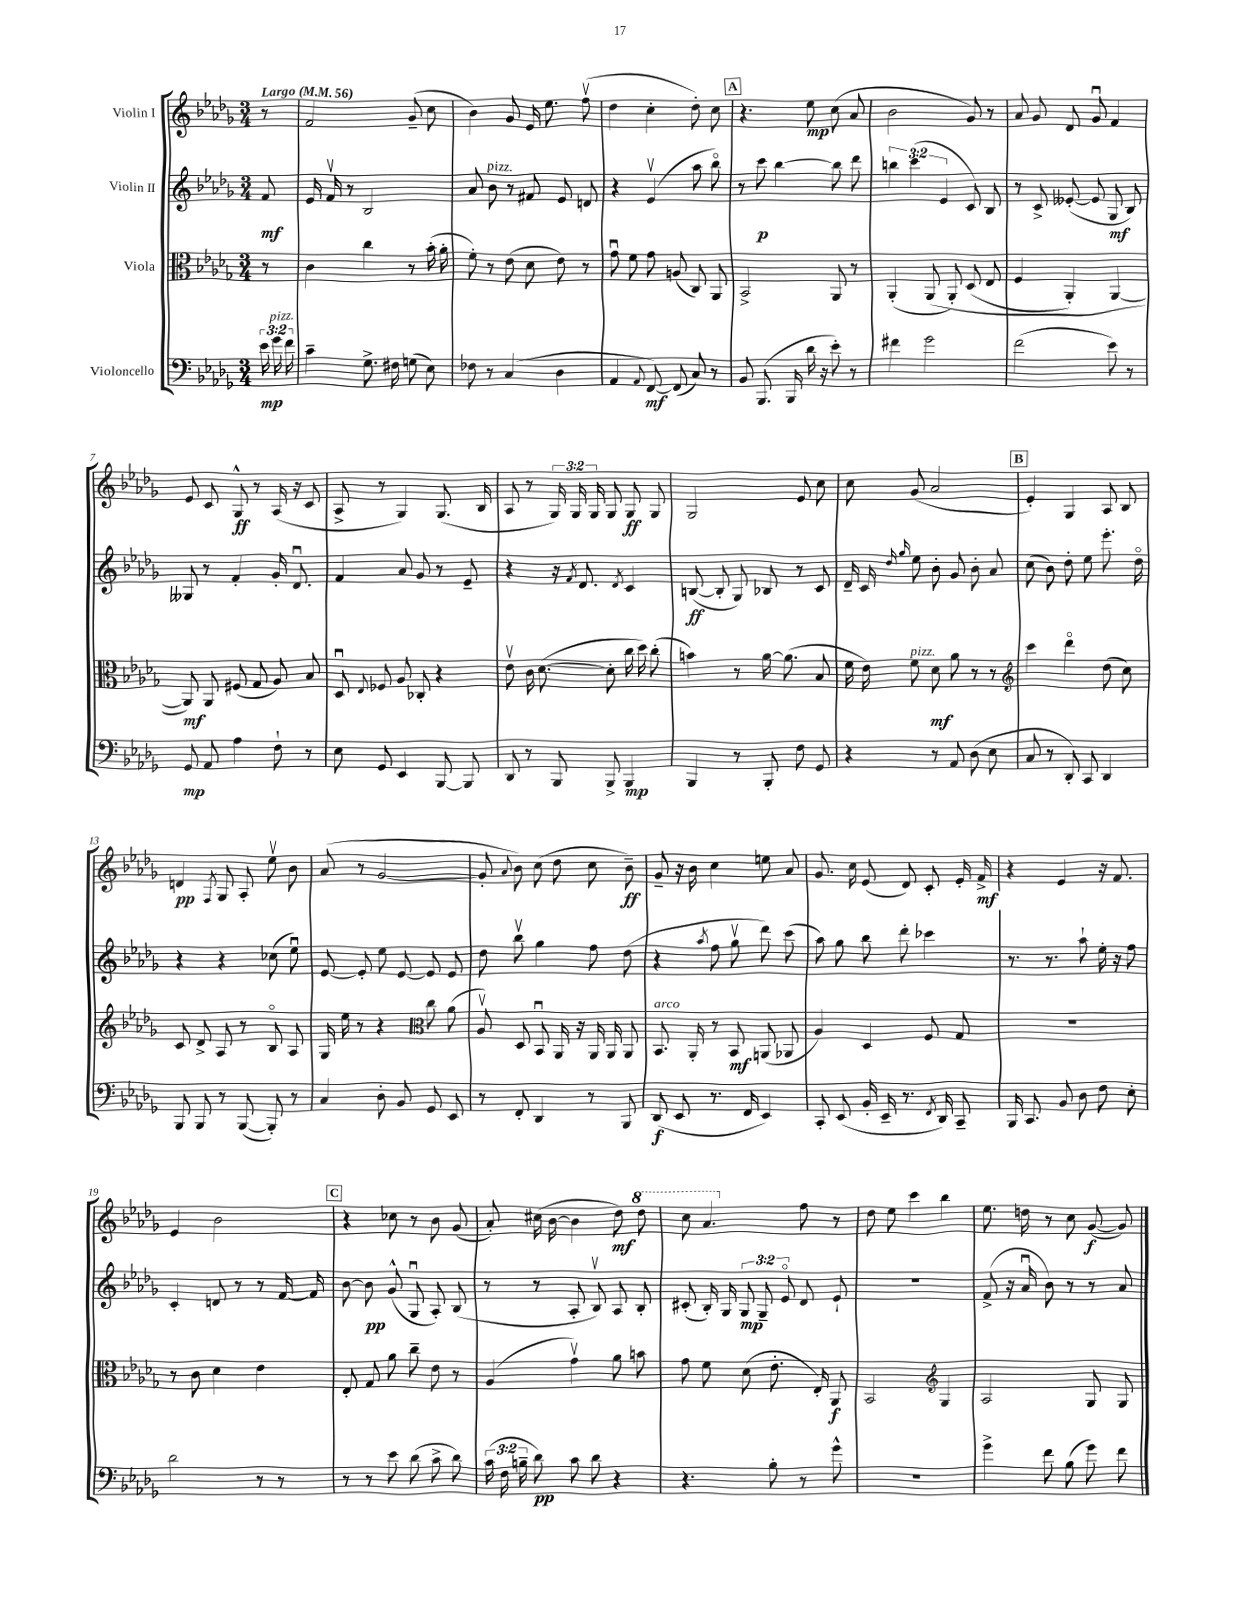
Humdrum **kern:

**kern	**kern	**kern	**kern
*staff4	*staff3	*staff2	*staff1
*clefF4	*clefC3	*clefG2	*clefG2
*k[b-e-a-d-g-]	*k[b-e-a-d-g-]	*k[b-e-a-d-g-]	*k[b-e-a-d-g-]
*M3/4	*M3/4	*M3/4	*M3/4
*MM56	*MM56	*MM56	*MM56
24e-	8r	8f	8r
24g-	.	.	.
24f	.	.	.
=	=	=	=
4c~	4c	16e-	2f
.	.	16fv	.
.	.	8r	.
8.G-^	4cc	2B-	.
16F#	.	.	.
(8G	8r	.	(8g-~
8E-)	(16b-'	.	8cc
.	16a-'	.	.
=	=	=	=
8F-	8f')	8a-	4b-)
8r	8r	8b-	.
(4C	(8e-	8r	8g-
.	8d-	8f#	16e-
.	.	.	8.ee-
4D-	8e-)	8e-	.
.	8r	8d	(8ffv
=	=	=	=
4AA-	8g-u	4r	4dd-
.	8f	.	.
8qqAA-	.	.	.
[8FF)	8g-	(4e-v	4cc'
(8FF]	(8A	.	.
8C)	8C)	8aa-	8dd-')
8r	8AA-	8bb-o)	8cc
=	=	=	=
8BB-	2BB-^	8r	4.r
(8.BBB-	.	8ccc	.
.	.	[4bb-	.
16BBB-	.	.	.
16d-	.	.	8ee-
16r	.	.	.
8e-')	8AA-	8bb-]	(8cc
8r	8r	8ddd-	8a-
=	=	=	=
4f#	(4AA-'	6bb	2b-
.	.	(6ccc	.
2g-	&(8AA-	.	.
.	.	6e-	.
.	8AA-')	.	.
.	(8D-	8c)	8g-)
.	8E-	8B-	8r
=	=	=	=
(2f	4F	8r	8a-
.	.	8c^	8g-
.	4AA-')	([8e--'	8d-
.	.	8e--]	8g-u
8e-)	[4AA-	8G-	4f
8r	.	8B-)	.
=	=	=	=
8GG-	8AA-]&)	8G--	8e-
8AA-	8AA-	8r	8c
4A-	(8F#	4f'	8G-^^
.	8G-	.	8r
8F`	8A-)	16g-'	(16A-
.	.	8.d-u	16r
8r	8B-	.	8c
=	=	=	=
8E-	8D-u	4f	8A-^
.	8qqE-	.	.
8GG-	8F-	.	8r
4EE-	8A-	8a-	4G-)
.	8C-'	8g-	.
[8BBB-	4r	8r	(8.G-
8BBB-]	.	8e-~	.
.	.	.	16B-
=	=	=	=
8DD-	8e-v	4r	8A-
8r	16c	.	8r
.	([8.d-	.	.
8BBB-	.	16r	24G-)
.	.	.	24G-
.	.	8qf	.
.	.	8.d-	.
.	.	.	24G-
8BBB-^	8d-']	.	8G-
.	.	8qd-	.
4BBB-	16cc	4c	8G-
.	16dd-)	.	.
.	(8cc'	.	8G-
=	=	=	=
4BBB-	4b)	([8B	2G-
.	.	8B']	.
8r	8r	8G-)	.
8BBB-'	[16a-	8B-	.
.	(8.a-]	.	.
8F	.	8r	8e-
8GG-	8B-	8c	8cc
=	=	=	=
4r	16f	16d-~	8cc
.	16e-)	16c	.
.	.	16qqdd-	.
.	.	16qqgg-	.
.	8f	8ee-	(8g-
8r	8d-	8b-'	2a-
8AA-	8a-	8g-	.
(8D-	8r	8b-'	.
8E-	8r	8a-	.
=	=	=	=
*	*clefG2	*	*
8C	4ccc	(8cc	4e-')
8r	.	8b-)	.
8DD-')	4ddd-o	8dd-'	4G-
8CC	.	8ee-	.
4DD-	(8dd-	8.eee-'	8A-
.	8cc)	.	8B-
.	.	16dd-o	.
=	=	=	=
8BBB-	8c	4r	4d
8BBB-	8d-^	.	.
.	.	.	8qF
8r	8A-	4r	8G-
([8BBB-	8r	.	8A-'
8BBB-'])	8B-o	(8cc-	8ee-v
8r	8A-	8ee-u)	8b-
=	=	=	=
4C	16G-	[8e-	(8a-
.	16ee-	.	.
.	8r	8e-']	8r
8D-'	4r	8ee-	[2g-
8BB-	.	[8e-	.
*	*clefC3	*	*
8GG-	8cc	8e-]	.
8EE-	(8a-	8e-	.
=	=	=	=
8r	8A-v)	8dd-	8g-']
.	.	.	8qqa-
8FF'	8D-	8bb-v	8b-)
4DD-	8BB-u	4gg-	(8cc
.	16AA-	.	8dd-
.	16r	.	.
8r	16AA-	8ff	8cc
.	16AA-	.	.
8BBB-	8AA-	(8dd-	8b-~)
=	=	=	=
(8DD-	8.BB-	4r	8g-~
8EE-	.	.	16r
.	16AA-'	.	16b-
.	.	8qaa-	.
8.r	8r	8ff	4cc
.	8BB-	8gg-v	.
16FF	.	.	.
4EE-)	(8AA	8ddd-)	8ee
.	8AA-	(8ccc	8a-
=	=	=	=
8CC'	4A-)	8aa-)	8.g-
(8EE-	.	8gg-	.
.	.	.	16cc
16BB-'	4D-	8bb-	(8e-
16EE-~	.	.	.
8.r	.	8ddd-'	8d-)
.	8F	4ccc-	8c'
8qFF	.	.	.
16DD-)	.	.	.
8CC~	8G-	.	16e-'
.	.	.	16f^
=	=	=	=
16BBB-	2.r	8.r	4r
8.CC	.	.	.
.	.	8.r	.
8BB-	.	.	4e-
8D-	.	8aa-`	.
8F	.	16ee-'	16r
.	.	16r	8.f
8E-'	.	8ff	.
=	=	=	=
2d-	8r	4c'	4e-
.	8c	.	.
.	4d-	8d	2b-
.	.	8r	.
8r	4e-	8r	.
8r	.	[16f	.
.	.	16f]	.
=	=	=	=
8r	8E-'	[8b-	4r
8r	8G-	8b-]	.
8e-	8a-	(8g-^^	8cc-
(8d-	8cc~	8G-u	8r
8c^	8e-	8A-')	8b-
8d-)	8r	(8B-	(8g-
=	=	=	=
(24c	(4A-	8r	8a-')
24F	.	.	.
24B~	.	.	.
8d-)	.	8r	(16cc#
.	.	.	[16b-
8c	4g-v)	8A-'	4b-]
8d-	.	8B-v)	.
4r	8a-	8A-	8dd-)
.	8b	8B-'	8ddd-
=	=	=	=
4.r	8g-	(8c#'	8ccc
.	8f	16B-')	4.aa-
.	.	16G-	.
.	(8d-	12G-	.
.	.	12G-~	.
8B-'	8.e-'	.	.
.	.	12e-o	.
8r	.	8d-	8ff
.	16E-')	.	.
8g-^^	8AA-	8e-`	8r
=	=	=	=
2.r	2BB-	2.r	8dd-
.	.	.	8ee-
.	.	.	4ccc
*	*clefG2	*	*
.	4G-	.	4bb-
=	=	=	=
4g-^	2A-	(8f^	8.ee-
.	.	16r	.
.	.	16a-u	16dd
8f	.	8b-)	8r
(8B-	.	8r	8cc
8g-)	8G-	8r	([8g-
8f	8G-	8a-	8g-])
==	==	==	==
*-	*-	*-	*-
